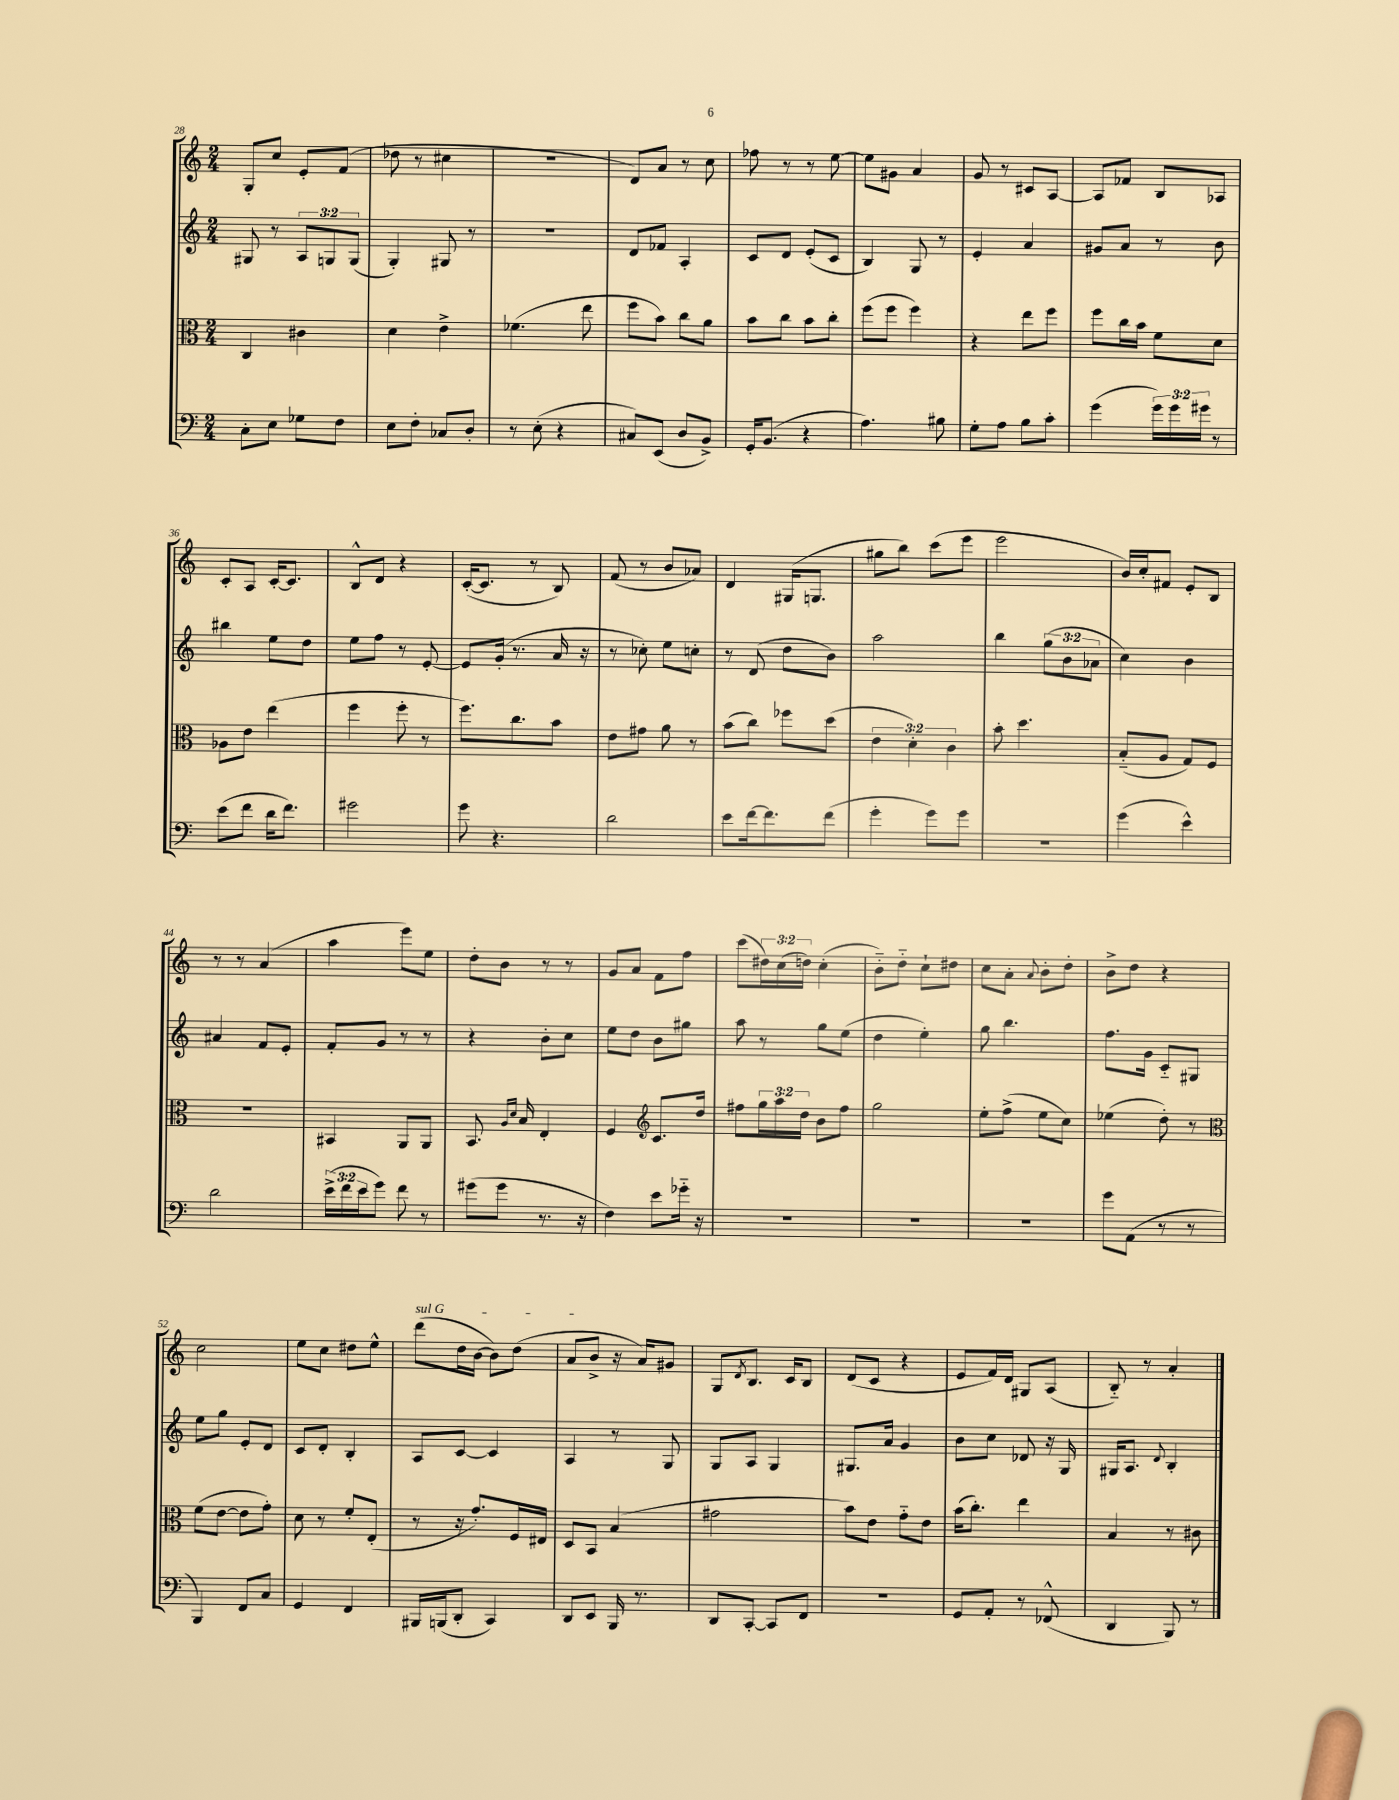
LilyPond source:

<<
\new StaffGroup <<
\new Staff = "s0" {
    \clef treble \key c \major \numericTimeSignature \time 2/4 \override Staff.TupletNumber.text = #tuplet-number::calc-fraction-text
    g8-. c''8 e'8-. f'8( |
    des''8 r8 cis''4 |
    R2 |
    d'8) a'8 r8 c''8 |
    fes''8 r8 r8 e''8~ |
    e''8 gis'8 a'4 |
    g'8 r8 cis'8 a8~ |
    a8 fes'8 b8 aes8 |
    c'8-. a8 c'16~-. c'8. |
    b8-^ d'8 r4 |
    c'16~-.( c'8. r8 b8) |
    f'8( r8 b'8 aes'8) |
    d'4 gis16( g8. |
    gis''8 b''8) c'''8( e'''8 |
    e'''2 |
    b'16) c''16-. fis'8 e'8-. b8 |
    r8 r8 a'4( |
    a''4 e'''8) e''8 |
    d''8-. b'8 r8 r8 |
    g'8 a'8 f'8 f''8 |
    c'''8( \tuplet 3/2 { dis''16) c''16( d''16) } c''4-.( |
    b'8-_) d''8-_ c''8-! dis''8 |
    c''8 a'8-. \appoggiatura { a'8 } b'8-. d''8-. |
    b'8-> d''8 r4 |
    c''2 |
    e''8 c''8 dis''8 e''8-^ |
    \once \override TextSpanner.bound-details.left.text = \markup { \italic "sul G" } d'''8\startTextSpan( d''16 b'16~ b'8) d''8( |
    a'8 b'8->\stopTextSpan r16 a'16) gis'8 |
    g8 \acciaccatura { d'8 } b8. c'16 b8 |
    d'8( c'8 r4 |
    e'8 f'16) d'16 gis8 a8( |
    b8-_) r8 a'4-. \bar "|." |
}
\new Staff = "s1" {
    \clef treble \key c \major \numericTimeSignature \time 2/4 \override Staff.TupletNumber.text = #tuplet-number::calc-fraction-text
    gis8 r8 \tuplet 3/2 { a8 g8 g8( } |
    g4-.) gis8 r8 |
    r2 |
    d'8 fes'8 a4-. |
    c'8 d'8 e'8-.( c'8 |
    b4) g8 r8 |
    e'4-. a'4 |
    gis'8 a'8 r8 b'8 |
    bis''4 e''8 d''8 |
    e''8 f''8 r8 e'8~-. |
    e'8 g'16-.( r8. a'16 r16 |
    r8 ces''8-.) e''8 c''8-. |
    r8 d'8( d''8 b'8) |
    a''2 |
    b''4 \tuplet 3/2 { g''8( b'8 aes'8 } |
    c''4) b'4 |
    ais'4 f'8 e'8-. |
    f'8-. g'8 r8 r8 |
    r4 b'8-. c''8 |
    e''8 d''8 b'8 gis''8 |
    a''8 r8 g''8 e''8( |
    d''4 e''4-.) |
    g''8 b''4. |
    f''8. g'16 c'8-_ gis8 |
    e''8 g''8 e'8-. d'8 |
    c'8 d'8-. b4-. |
    a8 c'8~ c'4 |
    a4 r8 g8 |
    g8 a8 g4 |
    gis8. a'16 g'4 |
    b'8 c''8 des'8 r16 g16 |
    gis16 a8. \appoggiatura { d'8 } b4-. \bar "|." |
}
\new Staff = "s2" {
    \clef alto \key c \major \numericTimeSignature \time 2/4 \override Staff.TupletNumber.text = #tuplet-number::calc-fraction-text
    c4 cis'4 |
    d'4 e'4-> |
    fes'4.( e''8 |
    f''8 b'8) c''8 a'8 |
    b'8 c''8 b'8 c''8-. |
    f''8( f''8 f''4) |
    r4 e''8 f''8 |
    f''8 c''16 b'16 f'8 d'8 |
    aes8 e'8 e''4( |
    f''4 f''8-. r8 |
    f''8.) c''8. b'8 |
    e'8 gis'8 a'8 r8 |
    b'8( c''8) fes''8 d''8( |
    \tuplet 3/2 { e'4 d'4-.) c'4 } |
    b'8-. d''4. |
    b8-_( a8 g8) f8 |
    R2 |
    bis,4 a,8 a,8 |
    b,8. \grace { a16 d'16 } b16 e4-. |
    f4 \clef treble c'8. d''16 |
    fis''8 \tuplet 3/2 { g''16 a''16 d''16 } b'8 fis''8 |
    g''2 |
    e''8-. f''8->( e''8 c''8) |
    ees''4( d''8-.) r8 |
    \clef alto f'8( e'8~ e'8 g'8-.) |
    d'8 r8 f'8-. e8-.( |
    r8 r16 g'8.-.) f16 eis16 |
    d8 b,8 b4( |
    gis'2 |
    b'8) e'8 g'8-_ e'8 |
    b'16( c''8.-.) e''4 |
    b4 r8 cis'8 \bar "|." |
}
\new Staff = "s3" {
    \clef bass \key c \major \numericTimeSignature \time 2/4 \override Staff.TupletNumber.text = #tuplet-number::calc-fraction-text
    c8-. e8 ges8 f8 |
    e8 f8-. ces8 d8-. |
    r8 e8-.( r4 |
    cis8) e,8( d8 b,8->) |
    g,16-. b,8.( r4 |
    a4.) bis8 |
    g8-. a8 b8 c'8-. |
    g'4( \tuplet 3/2 { g'16) g'16 gis'16 } r8 |
    e'8( f'8 d'16 f'8.) |
    gis'2 |
    g'8 r4. |
    d'2 |
    e'8 f'16~ f'8. f'8( |
    g'4-. g'8) g'8 |
    R2 |
    g'4( e'4-^) |
    d'2 |
    \tuplet 3/2 { e'16->( f'16 e'16 } g'8) f'8 r8 |
    gis'8( gis'8 r8. r16 |
    f4) e'8 ges'16-_ r16 |
    R2 |
    R2 |
    R2 |
    g'8 a,8( r8 r8 |
    b,,4) f,8 c8 |
    g,4 f,4 |
    bis,,16 b,,16( d,8-. c,4) |
    d,8 e,8 b,,16 r8. |
    d,8 c,8~-. c,8 f,8 |
    R2 |
    g,8 a,8-. r8 fes,8-^( |
    d,4 b,,8) r8 \bar "|." |
}
>>
>>
\layout { \context { \Score currentBarNumber = #28 } }
